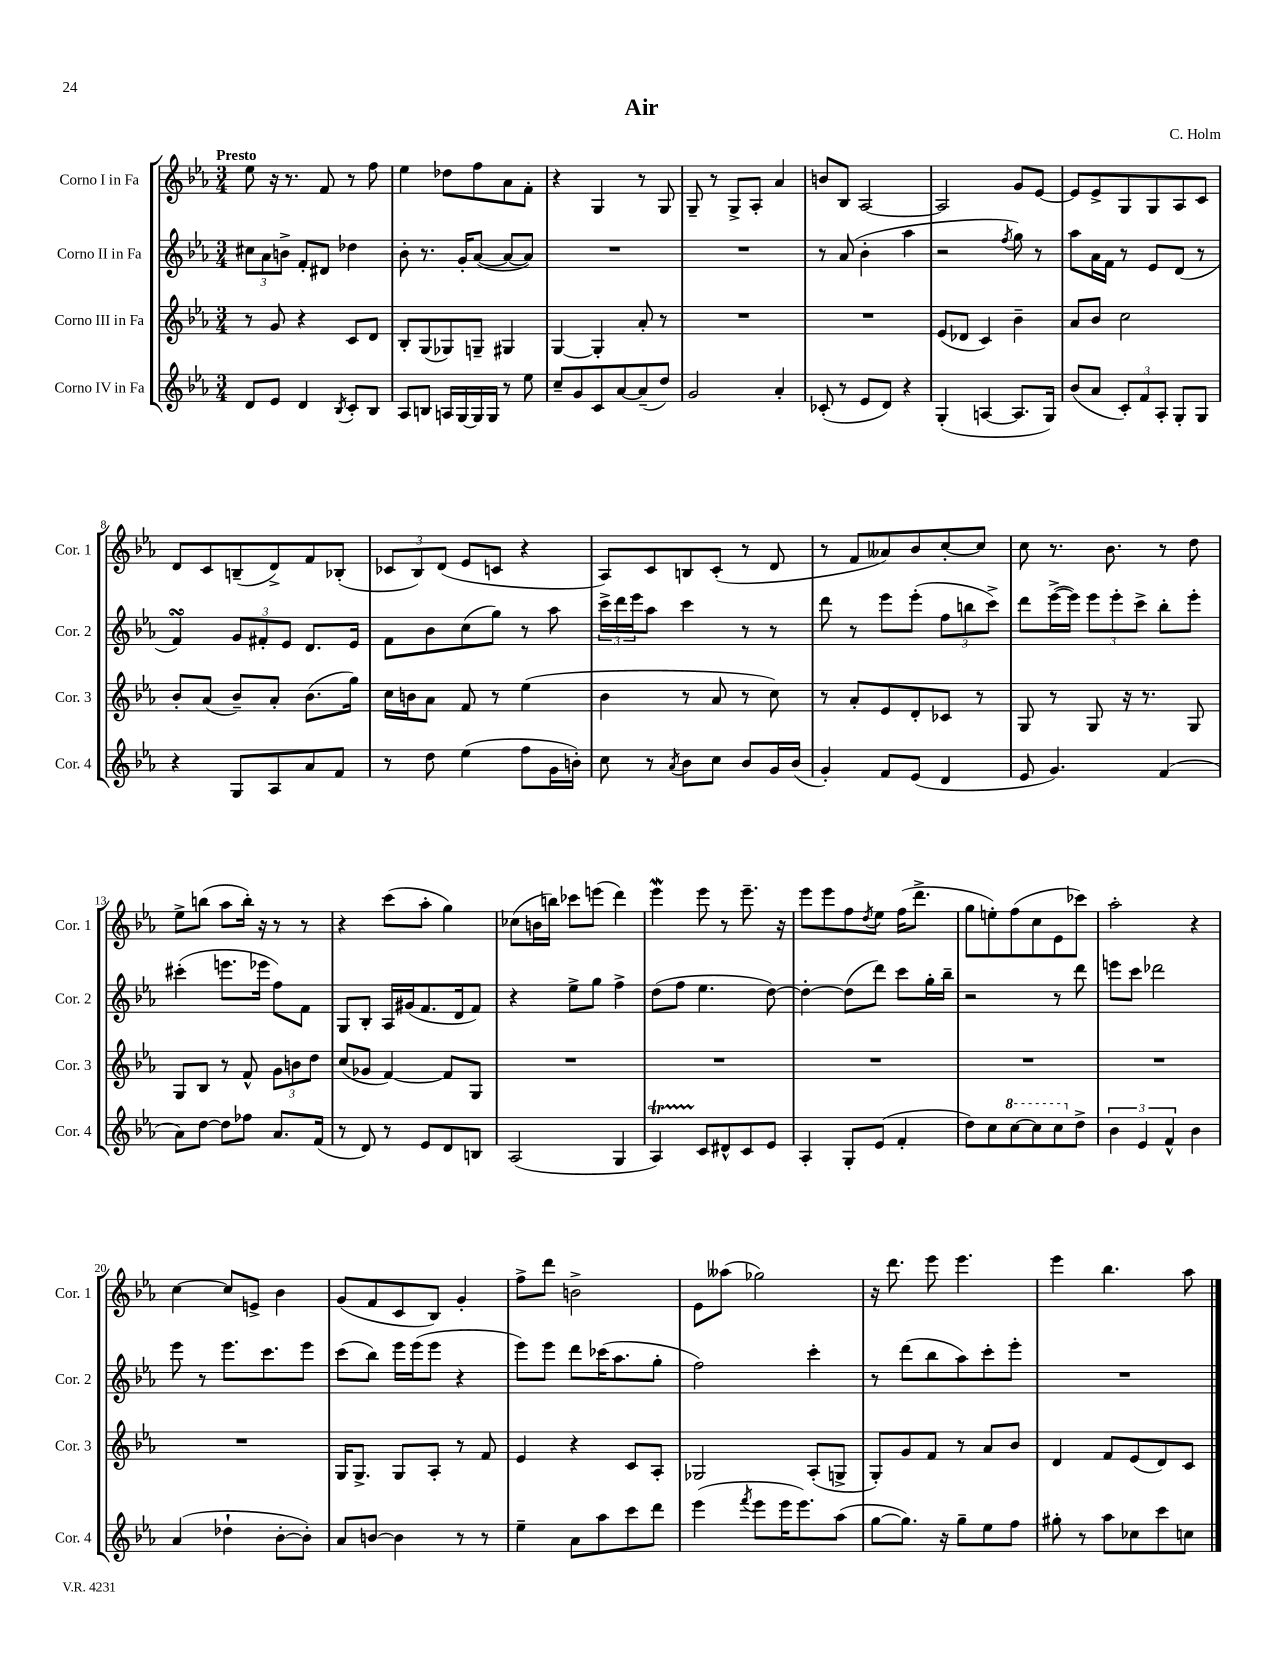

**kern	**kern	**kern	**kern
*staff4	*staff3	*staff2	*staff1
*clefG2	*clefG2	*clefG2	*clefG2
*k[b-e-a-]	*k[b-e-a-]	*k[b-e-a-]	*k[b-e-a-]
*M3/4	*M3/4	*M3/4	*M3/4
8d/L	8r	12cc#\L	8ee-\
.	.	12a-\	.
8e-/J	8g/	.	16r
.	.	12b^\J	.
.	.	.	8.r
4d/	4r	8f'/L	.
.	.	8d#/J	8f/
8qB-/	.	.	.
8c'/L	8c/L	4dd-\	8r
8B-/J	8d/J	.	8ff\
=	=	=	=
8A-/L	8B-'/L	8b-'\	4ee-\
8B/J	(8G/	8.r	.
16A/LL	8G-/)	.	8dd-\L
[16G/	.	16g'/LK	.
16G/]	8G~/J	([8a-/J	8ff\
16G/JJ	.	.	.
8r	4G#/	8a-/_L	8a-\
8ee-\	.	8a-/]J)	8f'\J
=	=	=	=
8cc~/L	[4G/	2.r	4r
8g/	.	.	.
8c/	4G'/]	.	4G/
[8a-/	.	.	.
(8a-~/]	8a-'/	.	8r
8dd/J)	8r	.	8G/
=	=	=	=
2g/	2.r	2.r	8G~/
.	.	.	8r
.	.	.	8G^/L
.	.	.	8A-'/J
4a-'/	.	.	4a-/
=	=	=	=
(8c-'/	2.r	8r	8b/L
8r	.	(8a-/	8B-/J
8e-/L	.	4b-'\	[2A-/
8d/J)	.	.	.
4r	.	4aa-\	.
=	=	=	=
(4G'/	(8e-/L	2r	2A-/]
.	8d-/J	.	.
[4A/	4c/)	.	.
.	.	8qff/	.
8.A/]L	4b-~\	8gg\)	8g/L
.	.	8r	[8e-/J
16G/Jk)	.	.	.
=	=	=	=
(8b-/L	8a-/L	8aa-\L	8e-/]L
8a-/J	8b-/J	16a-\L	8e-^/
.	.	16f\JJ	.
12c'/L)	2cc\	8r	8G/
12f/	.	.	.
.	.	8e-/L	8G/
12A-'/J	.	.	.
8G'/L	.	(8d/J	8A-/
8G/J	.	8r	8c/J
=	=	=	=
4r	8b-'/L	4f/)	8d/L
.	(8a-/J	.	8c/
8G/L	8b-~/L)	12g/L	(8B~/
.	.	12f#'/	.
8A-/	8a-'/J	.	8d^/)
.	.	12e-/J	.
8a-/	(8.b-\L	8.d/L	8f/
8f/J	.	.	(8B-'/J
.	16gg\Jk)	16e-/Jk	.
=	=	=	=
8r	16cc\LL	8f\L	12c-/L
.	16b\J	.	.
.	.	.	12B-/)
8dd\	8a-\J	8b-\	.
.	.	.	(12d/J
(4ee-\	8f/	(8cc\	8e-/L
.	8r	8gg\J)	8c/J
8ff\L	(4ee-\	8r	4r
16g\L	.	8aa-\	.
16b'\JJ)	.	.	.
=	=	=	=
8cc\	4b-\	24ccc^\LL	8A-/L)
.	.	24ddd\	.
.	.	24eee-\J	.
8r	.	8aa-\J	8c/
8qa-/	.	.	.
8b-\L	8r	4ccc\	8B/
8cc\J	8a-/	.	(8c'/J
8b-/L	8r	8r	8r
16g/L	8cc\)	8r	8d/
(16b-/JJ	.	.	.
=	=	=	=
4g'/)	8r	8ddd\	8r
.	8a-'/L	8r	8f/L
8f/L	8e-/	8eee-\L	8a--/)
(8e-/J	8d'/	(8eee-'\J	8b-/
4d/	8c-/J	12ff\L	[8cc'/
.	.	12bb\	.
.	8r	.	8cc/]J
.	.	12ccc^\J)	.
=	=	=	=
8e-/	8G/	8ddd\L	8cc\
4.g/)	8r	([16eee-^\L	8.r
.	.	16eee-\]JJ)	.
.	8G/	12eee-\L	.
.	.	.	8.b-\
.	.	12eee-'\	.
.	16r	.	.
.	.	12ccc^\J	.
.	8.r	.	.
(4f/	.	8bb-'\L	8r
.	8G/	8eee-'\J	8dd\
=	=	=	=
8a-\L)	8G/L	(4ccc#'\	8ee-^\L
[8dd\J	8B-/J	.	(8bb\J
8dd\]L	8r	8.eee\L	8aa-\L
8ff-\J	8f^^/	.	16bb'\Jk)
.	.	16eee-\Jk	16r
8.a-/L	12g\L	8ff\L)	8r
.	12b\	.	.
.	.	8f\J	8r
.	12dd\J	.	.
(16f/Jk	.	.	.
=	=	=	=
8r	(8cc/L	8G/L	4r
8d/)	8g-/J	8B-'/J	.
8r	[4f/)	16A-/LL	(8ccc\L
.	.	(16g#/J	.
8e-/L	.	8.f/	8aa-'\J
8d/	8f/]L	.	4gg\)
.	.	16d/k	.
8B/J	8G/J	8f/J)	.
=	=	=	=
(2A-/	2.r	4r	(8cc-\L
.	.	.	16b\L
.	.	.	16bb\JJ)
.	.	8ee-^\L	8ccc-\L
.	.	8gg\J	(8eee\J
4G/	.	4ff^\	4ddd\)
=	=	=	=
4A-/)	2.r	(8dd\L	4eee-\
.	.	8ff\J	.
8c/L	.	4.ee-\	8eee-\
8d#^^/	.	.	8r
8c/	.	.	8.eee-~\
8e-/J	.	[8dd\)	.
.	.	.	16r
=	=	=	=
4A-'/	2.r	4dd'\_	8eee-\L
.	.	.	8eee-\
8G'/L	.	(8dd\]L	8ff\
.	.	.	8qdd/
(8e-/J	.	8ddd\J)	8ee-\J
4f'/	.	8ccc\L	(16ff\LK
.	.	.	8.ddd^\J
.	.	16gg'\L	.
.	.	16bb-~\JJ	.
=	=	=	=
8dd\L)	2.r	2r	8gg\L
8cc\	.	.	8ee'\)
[8ccc\	.	.	(8ff\
8ccc\]	.	.	8cc\
8ccc\	.	8r	8e-\
8dd^\J	.	8ddd\	8ccc-\J)
=	=	=	=
6b-\	2.r	8eee\L	2aa-'\
.	.	8ccc\J	.
6e-/	.	.	.
.	.	2ddd-\	.
6f^^/	.	.	.
4b-\	.	.	4r
=	=	=	=
(4a-/	2.r	8eee-\	[4cc\
.	.	8r	.
4dd-`\	.	8.eee-\L	8cc/]L
.	.	.	8e^/J
.	.	8.ccc\	.
[8b-'\L	.	.	4b-\
8b-'\]J)	.	8eee-\J	.
=	=	=	=
8a-/L	16G/LK	(8ccc\L	(8g/L
.	8.G^/J	.	.
[8b/J	.	8bb-\J)	8f/
4b\]	8G/L	16eee-\LL	8c/
.	.	(16eee-\J	.
.	8A-'/J	8eee-\J	8B-/J)
8r	8r	4r	4g'/
8r	8f/	.	.
=	=	=	=
4ee-~\	4e-/	8eee-\L)	8ff^\L
.	.	8eee-\J	8ddd\J
8a-\L	4r	8ddd\L	2b^\
8aa-\	.	(16ccc-\K	.
.	.	8.aa-\	.
8ccc\	8c/L	.	.
8ddd\J	8A-'/J	8gg'\J	.
=	=	=	=
(4eee-\	2G-/	2ff\)	8e-\L
.	.	.	(8aa--\J
8qfff/	.	.	.
8eee-\L	.	.	2gg-\)
16eee-\K	.	.	.
8.eee-\)	.	.	.
.	(8A-'/L	4ccc'\	.
(8aa-\J	8G^/J	.	.
=	=	=	=
[8gg\L	8G'/L)	8r	16r
.	.	.	8.ddd\
8.gg\]J)	8g/	(8ddd\L	.
.	8f/J	8bb-\	8eee-\
16r	.	.	.
8gg~\L	8r	8aa-\)	4.eee-\
8ee-\	8a-/L	8ccc'\	.
8ff\J	8b-/J	8eee-'\J	.
=	=	=	=
8gg#'\	4d/	2.r	4eee-\
8r	.	.	.
8aa-\L	8f/L	.	4.bb-\
8cc-\	(8e-/	.	.
8ccc\	8d/)	.	.
8cc\J	8c/J	.	8aa-\
==	==	==	==
*-	*-	*-	*-
